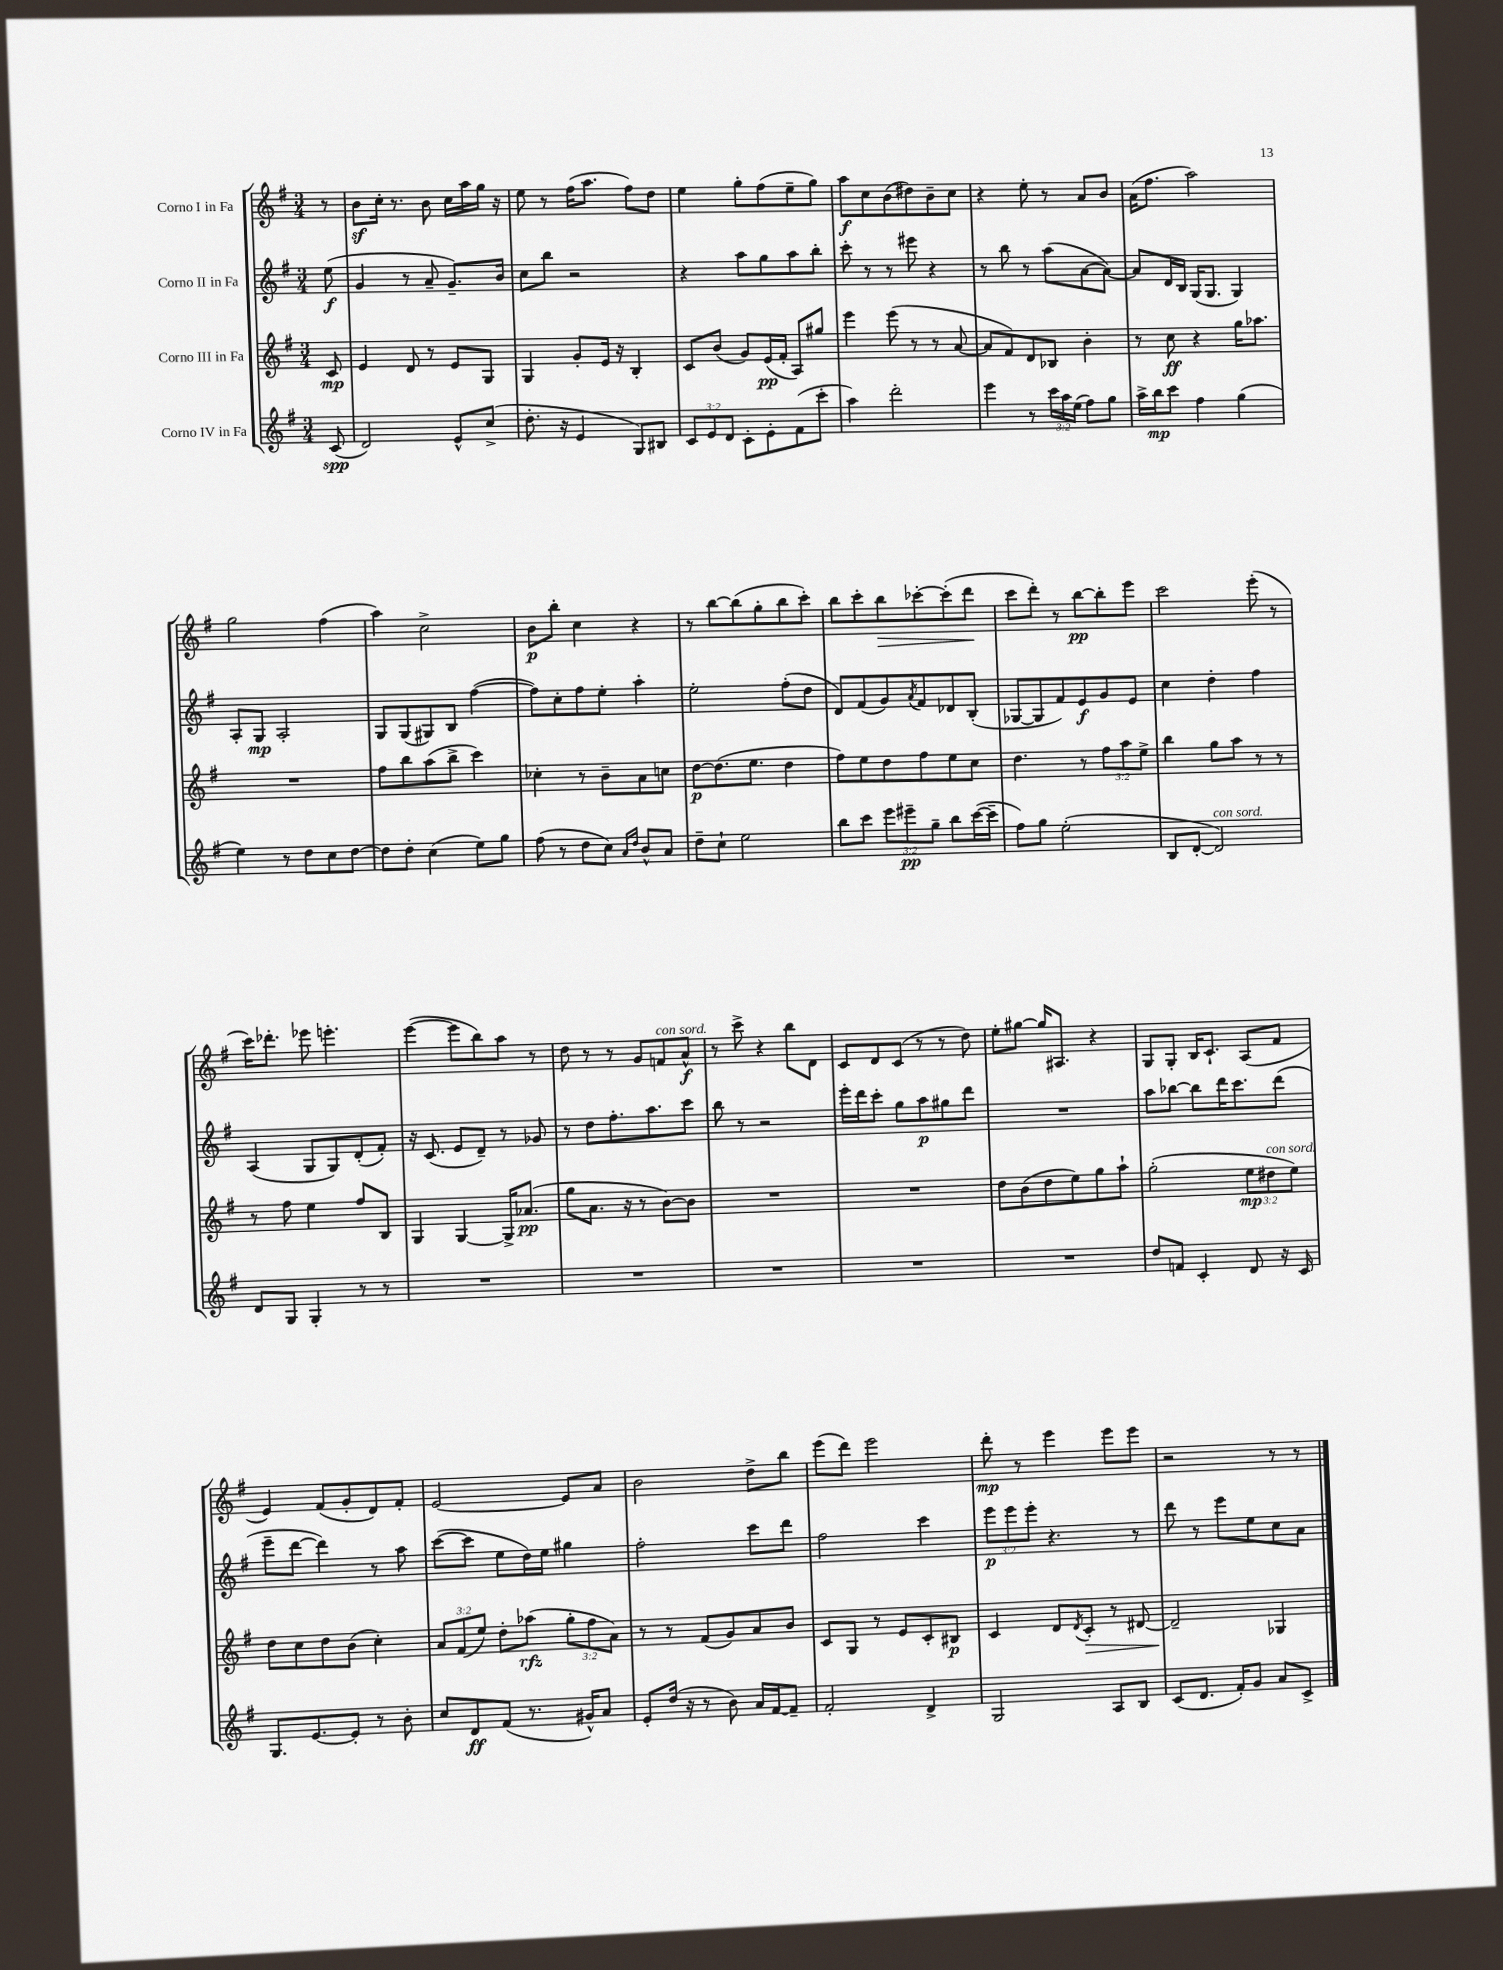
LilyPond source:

<<
\new StaffGroup <<
\new Staff = "s0" \with { instrumentName = "Corno I in Fa" } {
    \clef treble \key g \major \numericTimeSignature \time 3/4 \partial 8
    r8 |
    b'8\sf c''16-. r8. b'8 c''16 a''16 g''16 r16 |
    e''8 r8 fis''16( a''8. fis''8) d''8 |
    e''4 g''8-. fis''8( e''8-- g''8) |
    a''8\f c''8 b'8( dis''8) b'8-- c''8 |
    r4 e''8-. r8 a'8 b'8 |
    a'16( fis''8. a''2) |
    g''2 fis''4( |
    a''4) c''2-> |
    b'8\p b''8-. c''4 r4 |
    r8 b''8~ b''8( g''8-. b''8 c'''8-.) |
    b''8 c'''8-. b''8\> ces'''8~-. ces'''8-.( d'''8\! |
    c'''8 d'''8-.) r8 b''8~\pp b''8-. e'''8 |
    c'''2 e'''8-.( r8 |
    c'''16) des'''8.-. ees'''8 e'''4.-. |
    e'''4~( e'''8 b''8) a''8 r8 |
    d''8 r8 r8 g'8 f'8^\markup { \italic "con sord." } a'8-^\f |
    r8 c'''8-> r4 b''8 d'8 |
    c'8 d'8 c'8( r8 r8 d''8) |
    e''8-. gis''8~ gis''16 ais8. r4 |
    g8 g8-. b16 c'8.-! a8( fis'8 |
    e'4) fis'8( g'8-. d'8) fis'8-. |
    e'2~ e'8 a'8 |
    b'2 d''8-> b''8 |
    e'''8( d'''8) e'''2 |
    d'''8-.\mp r8 e'''4 e'''8 e'''8 |
    r2 r8 r8 \bar "|." |
}
\new Staff = "s1" \with { instrumentName = "Corno II in Fa" } {
    \clef treble \key g \major \numericTimeSignature \time 3/4 \override Staff.TupletNumber.text = #tuplet-number::calc-fraction-text \partial 8
    e''8\f( |
    g'4 r8 a'8-- g'8.--) b'16 |
    c''8 b''8 r2 |
    r4 a''8 g''8 a''8 b''8-. |
    c'''8-. r8 r8 eis'''8 r4 |
    r8 b''8 r8 a''8( a'8~ a'8~) |
    a'8 d'16 b16 g16( g8. g4) |
    a8-. g8\mp a2-. |
    g8 g8( gis8) b8 fis''4~( |
    fis''8) c''8-. fis''8 e''8-. a''4-. |
    e''2-. fis''8-.( d''8 |
    d'8) fis'8( g'8) \acciaccatura { a'8 } fis'8 des'8 b8-.( |
    ges8~ ges8 fis'8) e'8\f g'8 e'8 |
    c''4 d''4-. fis''4 |
    a4( g8 g8) d'8-.( fis'8-.) |
    r16 c'8.( e'8 d'8--) r8 ges'8 |
    r8 d''8 fis''8.-. a''8. c'''8 |
    b''8 r8 r2 |
    e'''16-. d'''16 c'''8-. g''8 a''8\p gis''8 d'''8 |
    R2. |
    a''8 bes''8~ bes''8 d'''16 c'''8. d'''8( |
    e'''8-- d'''8~ d'''4) r8 a''8 |
    c'''8~( c'''8 e''8 d''16) e''16 gis''4 |
    fis''2-. c'''8 d'''8 |
    fis''2 c'''4 |
    \tuplet 3/2 { e'''8\p e'''8 e'''8-. } r4. r8 |
    d'''8 r8 e'''8 e''8 c''8 a'8 \bar "|." |
}
\new Staff = "s2" \with { instrumentName = "Corno III in Fa" } {
    \clef treble \key g \major \numericTimeSignature \time 3/4 \override Staff.TupletNumber.text = #tuplet-number::calc-fraction-text \partial 8
    c'8\mp |
    e'4 d'8 r8 e'8 g8 |
    g4 g'8-. e'16 r16 b4-. |
    c'8 b'8( g'8) e'16\pp( fis'16-. a8) gis''8 |
    e'''4 e'''8( r8 r8 a'8~ |
    a'8 fis'8) d'8 bes8 b'4-. |
    r8 c''8\ff r4 g''16 aes''8. |
    R2. |
    fis''8 b''8 a''8( b''8-> c'''4) |
    ces''4-. r8 b'8-- a'8 c''8 |
    d''8~\p d''8.( e''8. d''4 |
    fis''8) e''8 d''8 fis''8 e''8 c''8 |
    d''4. r8 \tuplet 3/2 { fis''8 a''8 e''8-> } |
    b''4 g''8 a''8 r8 r8 |
    r8 fis''8 e''4 fis''8 b8 |
    g4 g4~ g16-> aes'8.\pp( |
    g''8 a'8. r16 r8 b'8~) b'8 |
    R2. |
    R2. |
    d''8 b'8( d''8 e''8) g''8 a''8-! |
    g''2-.( \tuplet 3/2 { e''8\mp dis''8^\markup { \italic "con sord." } e''8) } |
    d''8 c''8 d''8 b'8( c''4-.) |
    \tuplet 3/2 { a'8 fis'8( e''8) } d''8-. aes''8\rfz( \tuplet 3/2 { g''8-. fis''8 a'8) } |
    r8 r8 fis'8( g'8) a'8 b'8 |
    c'8 g8 r8 e'8 c'8-. bis8\p |
    c'4 d'8 \acciaccatura { d'8 } c'8-.\> r8 dis'8~ |
    dis'2--\! ges4 \bar "|." |
}
\new Staff = "s3" \with { instrumentName = "Corno IV in Fa" } {
    \clef treble \key g \major \numericTimeSignature \time 3/4 \override Staff.TupletNumber.text = #tuplet-number::calc-fraction-text \partial 8
    c'8\spp( |
    d'2) e'8-^ c''8->( |
    d''8.-. r16 e'4 g8) bis8 |
    \tuplet 3/2 { c'8 e'8 d'8 } c'8-. e'8-. fis'8( c'''8-. |
    a''4) d'''2-. |
    e'''4 r8 \tuplet 3/2 { c'''16 a''16 e''16( } fis''8) g''8 |
    a''16-> b''16\mp c'''8 fis''4 g''4( |
    e''4) r8 d''8 c''8 d''8~ |
    d''8 d''8-. c''4( e''8) g''8 |
    fis''8( r8 d''8 c''8) \grace { a'16 d''16 } b'8-^ a'8 |
    d''8-- c''8-! e''2 |
    b''8 c'''8 \tuplet 3/2 { e'''8 eis'''8--\pp g''8-- } b''8 c'''16~( c'''16-- |
    fis''8) g''8 e''2-.( |
    b8 d'8~-. d'2^\markup { \italic "con sord." }) |
    d'8 g8 g4-. r8 r8 |
    R2. |
    R2. |
    R2. |
    R2. |
    R2. |
    d''8 f'8 c'4-. d'8 r16 c'16 |
    g8. e'8.~ e'8-. r8 b'8-. |
    c''8 d'8\ff fis'8( r8. gis'16-^) a'8 |
    e'8-. d''16( r16 r8 b'8) a'16 fis'16~ fis'8-- |
    fis'2-. d'4-> |
    g2 a8 b8 |
    c'8( d'8. fis'16-.) g'8 a'8 c'8-> \bar "|." |
}
>>
>>
\layout { \context { \Score \remove "Bar_number_engraver" } }
